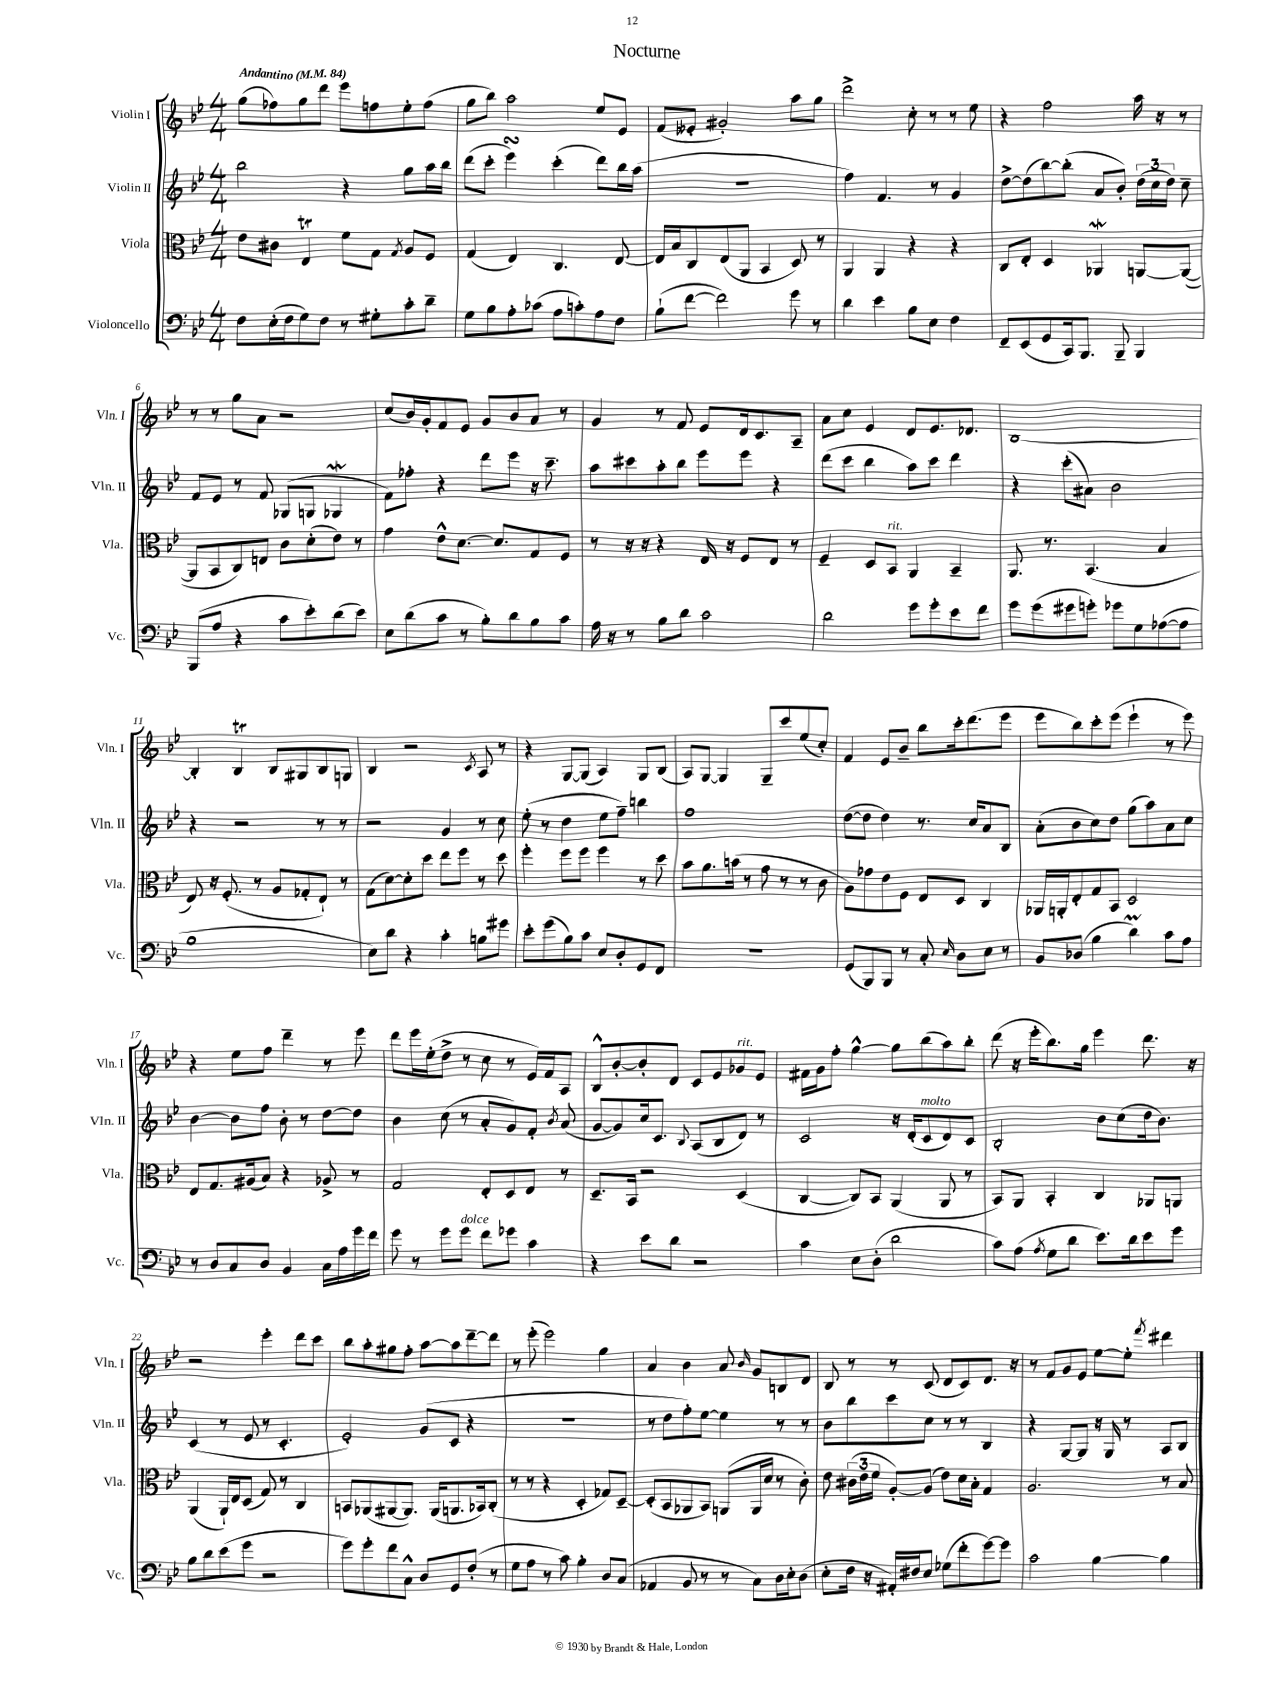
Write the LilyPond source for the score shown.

\header { title = "Nocturne" }
<<
\new StaffGroup <<
\new Staff = "s0" \with { instrumentName = "Violin I" shortInstrumentName = "Vln. I" } {
    \clef treble \key bes \major \numericTimeSignature \time 4/4 \tempo "Andantino" 4 = 84
    \autoBeamOff g''8[( fes''8) g''8 d'''8] ees'''8[ f''8 ees''8-. f''8]( |
    g''8[ bes''8]) a''2 ees''8[ ees'8] |
    f'8[( eeses'8]-. gis'2-.) a''8[ g''8] |
    d'''2-> c''8-. r8 r8 ees''8 |
    r4 f''2 a''16 r16 r8 |
    r8 r8 g''8[ a'8] r2 |
    c''8[( bes'16) g'16-. f'8 ees'8] g'8[ bes'8 a'8] r8 |
    g'4 r8 f'8 ees'8[ d'16 c'8. a8]-- |
    a'8[ c''8] ees'4 d'8[ ees'8. des'8.] |
    bes1~ |
    bes4-. bes4\trill bes8[ gis8 bes8 g8] |
    bes4 r2 \acciaccatura { c'8 } a8 r8 |
    r4 g8[~ g8]( a4) g8[ bes8]( |
    a8[) g8]~ g4 g8[-- c'''8 ees''8( c''8]-.) |
    f'4 ees'8[ bes'8]-- bes''8[ c'''16-. d'''8.( ees'''8] |
    ees'''8[ bes''8) c'''8-. ees'''8]( ees'''4-! r8 ees'''8) |
    r4 ees''8[ f''8] d'''4-- r8 ees'''8 |
    d'''8[ ees'''16 ees''16-.( d''8]-> r8 c''8 r8 ees'16[) f'16 a8] |
    bes8[-^ bes'8~-. bes'8-. d'8] c'8[ ees'8 ges'8^\markup { \italic "rit." } ees'8] |
    fis'16[ g'16 f''8]-. g''4~-^ g''8[ bes''8( a''8) bes''8]-. |
    d'''8( r16 ees'''16[-. bes''8.) g''16] ees'''4 d'''8. r16 |
    r2 ees'''4-. d'''8[ c'''8] |
    bes''8[ a''8-. gis''8 f''8]-. a''8[~ a''8 d'''8~-- d'''8] |
    r8 ees'''8-.( ees'''2) g''4 |
    a'4 bes'4 a'8 \grace { bes'16 } g'8[ b8 d'8] |
    bes8 r8 r8 c'8( d'8[ c'8) d'8.] r16 |
    r8 f'8[ g'8 ees'8] ees''8[~ ees''8]-. \acciaccatura { f'''8 } dis'''4 \bar "|." |
}
\new Staff = "s1" \with { instrumentName = "Violin II" shortInstrumentName = "Vln. II" } {
    \clef treble \key bes \major \numericTimeSignature \time 4/4
    \autoBeamOff bes''2 r4 g''8[ a''16 bes''16] |
    d'''8[( c'''8]-. ees'''4\turn) c'''4-.( d'''8[) bes''16 a''16]( |
    r1 |
    f''4) f'4. r8 g'4 |
    d''8[~-> d''8( bes''8~) bes''8]-.( a'8[ bes'8]-.) \tuplet 3/2 { d''16[( c''16 d''16]) } c''8-- |
    f'8[ ees'8] r8 f'8 ges8[( g8] ges4\mordent |
    f'8[) fes''8]-. r4 d'''8[ ees'''8] r16 c'''8.-- |
    a''8[ cis'''8 a''8-. bes''8] ees'''8[ ees'''8] r4 |
    d'''8[( c'''8] bes''4 a''8[) c'''8] d'''4 |
    r4 c'''8[-.( ais'8]) bes'2 |
    r4 r2 r8 r8 |
    r2 g'4 r8 c''8 |
    ees''8-.( r8 d''4 ees''8[ f''8]--) b''4 |
    f''1 |
    d''8[~( d''8] d''4) r8. c''16[ a'8 bes8] |
    a'8[-.( bes'8 c''8) d''8] g''8[( a''8) a'8 c''8] |
    bes'4~ bes'8[ f''8] bes'8-. r8 d''8[~ d''8] |
    bes'4 c''8( r8 a'8[-. g'8) f'8]-. \acciaccatura { bes'8 } a'8( |
    g'8[~ g'8) c''16 c'8.] \appoggiatura { bes8 } a8[( bes8 d'8]) r8 |
    c'2 r16 d'16[-.( c'8^\markup { \italic "molto" } d'8) c'8] |
    bes2-. bes'8[ c''8( d''16 bes'8.]) |
    c'4( r8 ees'8 r8 c'4.-. |
    ees'2-.) g'8[( c'8] r4 |
    r1 |
    r8 d''8[ f''8-.) ees''8]~ ees''4 r8 r8 |
    bes'8[ bes''8 c'''8 c''8] r8 r8 bes4 |
    r4 g8[~ g8] r16 g16 r8 a8[ bes8] \bar "|." |
}
\new Staff = "s2" \with { instrumentName = "Viola" shortInstrumentName = "Vla." } {
    \clef alto \key bes \major \numericTimeSignature \time 4/4
    \autoBeamOff ees'8[ cis'8] ees4\trill f'8[ g8] \acciaccatura { g8 } a8[ f8] |
    g4( ees4) c4. ees8~ |
    ees16[ bes16 c8 ees8( a,8] bes,4 d8) r8 |
    a,4 a,4 r4 r4 |
    c8[ ees8]-. d4 aes,4\mordent a,8[~ a,8]~( |
    a,8[ bes,8 c8) e8] c'8[ d'8-.( ees'8]) r8 |
    g'4 ees'8[-^ d'8.]~ d'8.[ g8 f8] |
    r8 r16 r16 r4 ees16 r16 f8[ ees8] r8 |
    f4-- d8[ bes,8]^\markup { \italic "rit." } a,4 bes,4-- |
    a,8. r8. bes,4.( bes4 |
    ees8) r16 f8.-.( r8 a8[ ges8-. ees8]-!) r8 |
    g8[( d'8~) d'8-. d''8] ees''8[ f''8] r8 d''8 |
    f''4-. f''8[ f''8] f''4 r8 d''8 |
    bes'8[ a'8. b'16]( r8 g'8 r8 r8 c'8 |
    a8[) ges'8 ees'8 f8] ees8[ d8] c4 |
    aes,16[ a,16-. ees8-. g8 bes,8] d2 |
    ees8[ g8. ais16( bes8]) r4 aes8-> r8 |
    g2 ees8[-. d8 ees8] r8 |
    d8.[-- bes,16] r2 d4( |
    c4~ c8[) bes,8] a,4( a,8 r8 |
    bes,8[) a,8] bes,4-. c4 aes,8[ a,8] |
    a,4( a,16[-!) ees16 d8]( g8) r8 c4 |
    b,8[ aes,8( ais,8~ ais,8.]) ais,16[( a,8. bes,16) c8]-.( |
    r8 r8 r4 d4-. ges8[) d8]~-- |
    d8[-.( bes,8 aes,8 bes,8]) a,8[( a,16 d'16] r8 c'8-.) |
    ees'8 \tuplet 3/2 { cis'16[( ees'16 f'16] } a8[~-.) a8]( ees'8[) d'16 bes16]-. g4 |
    a2. r8 bes8 \bar "|." |
}
\new Staff = "s3" \with { instrumentName = "Violoncello" shortInstrumentName = "Vc." } {
    \clef bass \key bes \major \numericTimeSignature \time 4/4
    \autoBeamOff f8[ ees16-.( f16 g8) f8] r8 gis8[-. c'8-. d'8]-- |
    g8[ bes8 a8-. ces'8]( a8[ c'8-.) a8 f8] |
    bes8[-!( f'8]~ f'2) g'8 r8 |
    d'4 ees'4 bes8[ ees8] f4 |
    f,8[-- ees,8( g,8 c,16) bes,,8.] bes,,8-- bes,,4 |
    bes,,8[( a8] r4 c'8[ ees'8-.) d'8( ees'8]) |
    ees8[ d'8( c'8] r8 bes8[-.) d'8 bes8 c'8] |
    a16 r16 r8 bes8[ d'8] c'2 |
    d'2 g'8[ g'8-. ees'8 f'8] |
    g'8[ g'8( gis'8 g'8]-.) ges'8[ g8 aes8~( aes8] |
    bes1 |
    ees8[) d'8] r4 c'4-. b8[ gis'8] |
    ees'8[-. g'8( bes8) c'8] ees8[ d8-. g,8 f,8] |
    R1 |
    g,8[( bes,,8) bes,,8] r8 c8-. \grace { ees16 } d8[ ees8] r8 |
    bes,8[ des8]( bes4 d'4\prall) c'8[ a8] |
    r8 d8[ c8 d8] bes,4 c16[ a16 g'16 f'16] |
    g'8 r8 g'8[ g'8]^\markup { \italic "dolce" } f'8[ ges'8] c'4 |
    r4 ees'8[ d'8] r2 |
    c'4 ees8[ d8]-.( d'2 |
    c'8[) a8]( \acciaccatura { a8 } g8[ d'8] ees'8.[) d'16 ees'8 g'8] |
    bes8[ d'8 ees'8( g'8] r2 |
    g'8[) g'8-. f'8 c8]-^ d8[ g,8 f8]-.( r8 |
    g8[ a8] r8 c'8) bes4-. d8[ c8]( |
    aes,4 bes,8 r8 r8 c8[) d16 ees16-. d8]( |
    ees8[-. f16] r16 ais,16[-.) fis16 ees8] ges8[( f'8-. g'8~) g'8] |
    c'2 bes4~ bes4 \bar "|." |
}
>>
>>
